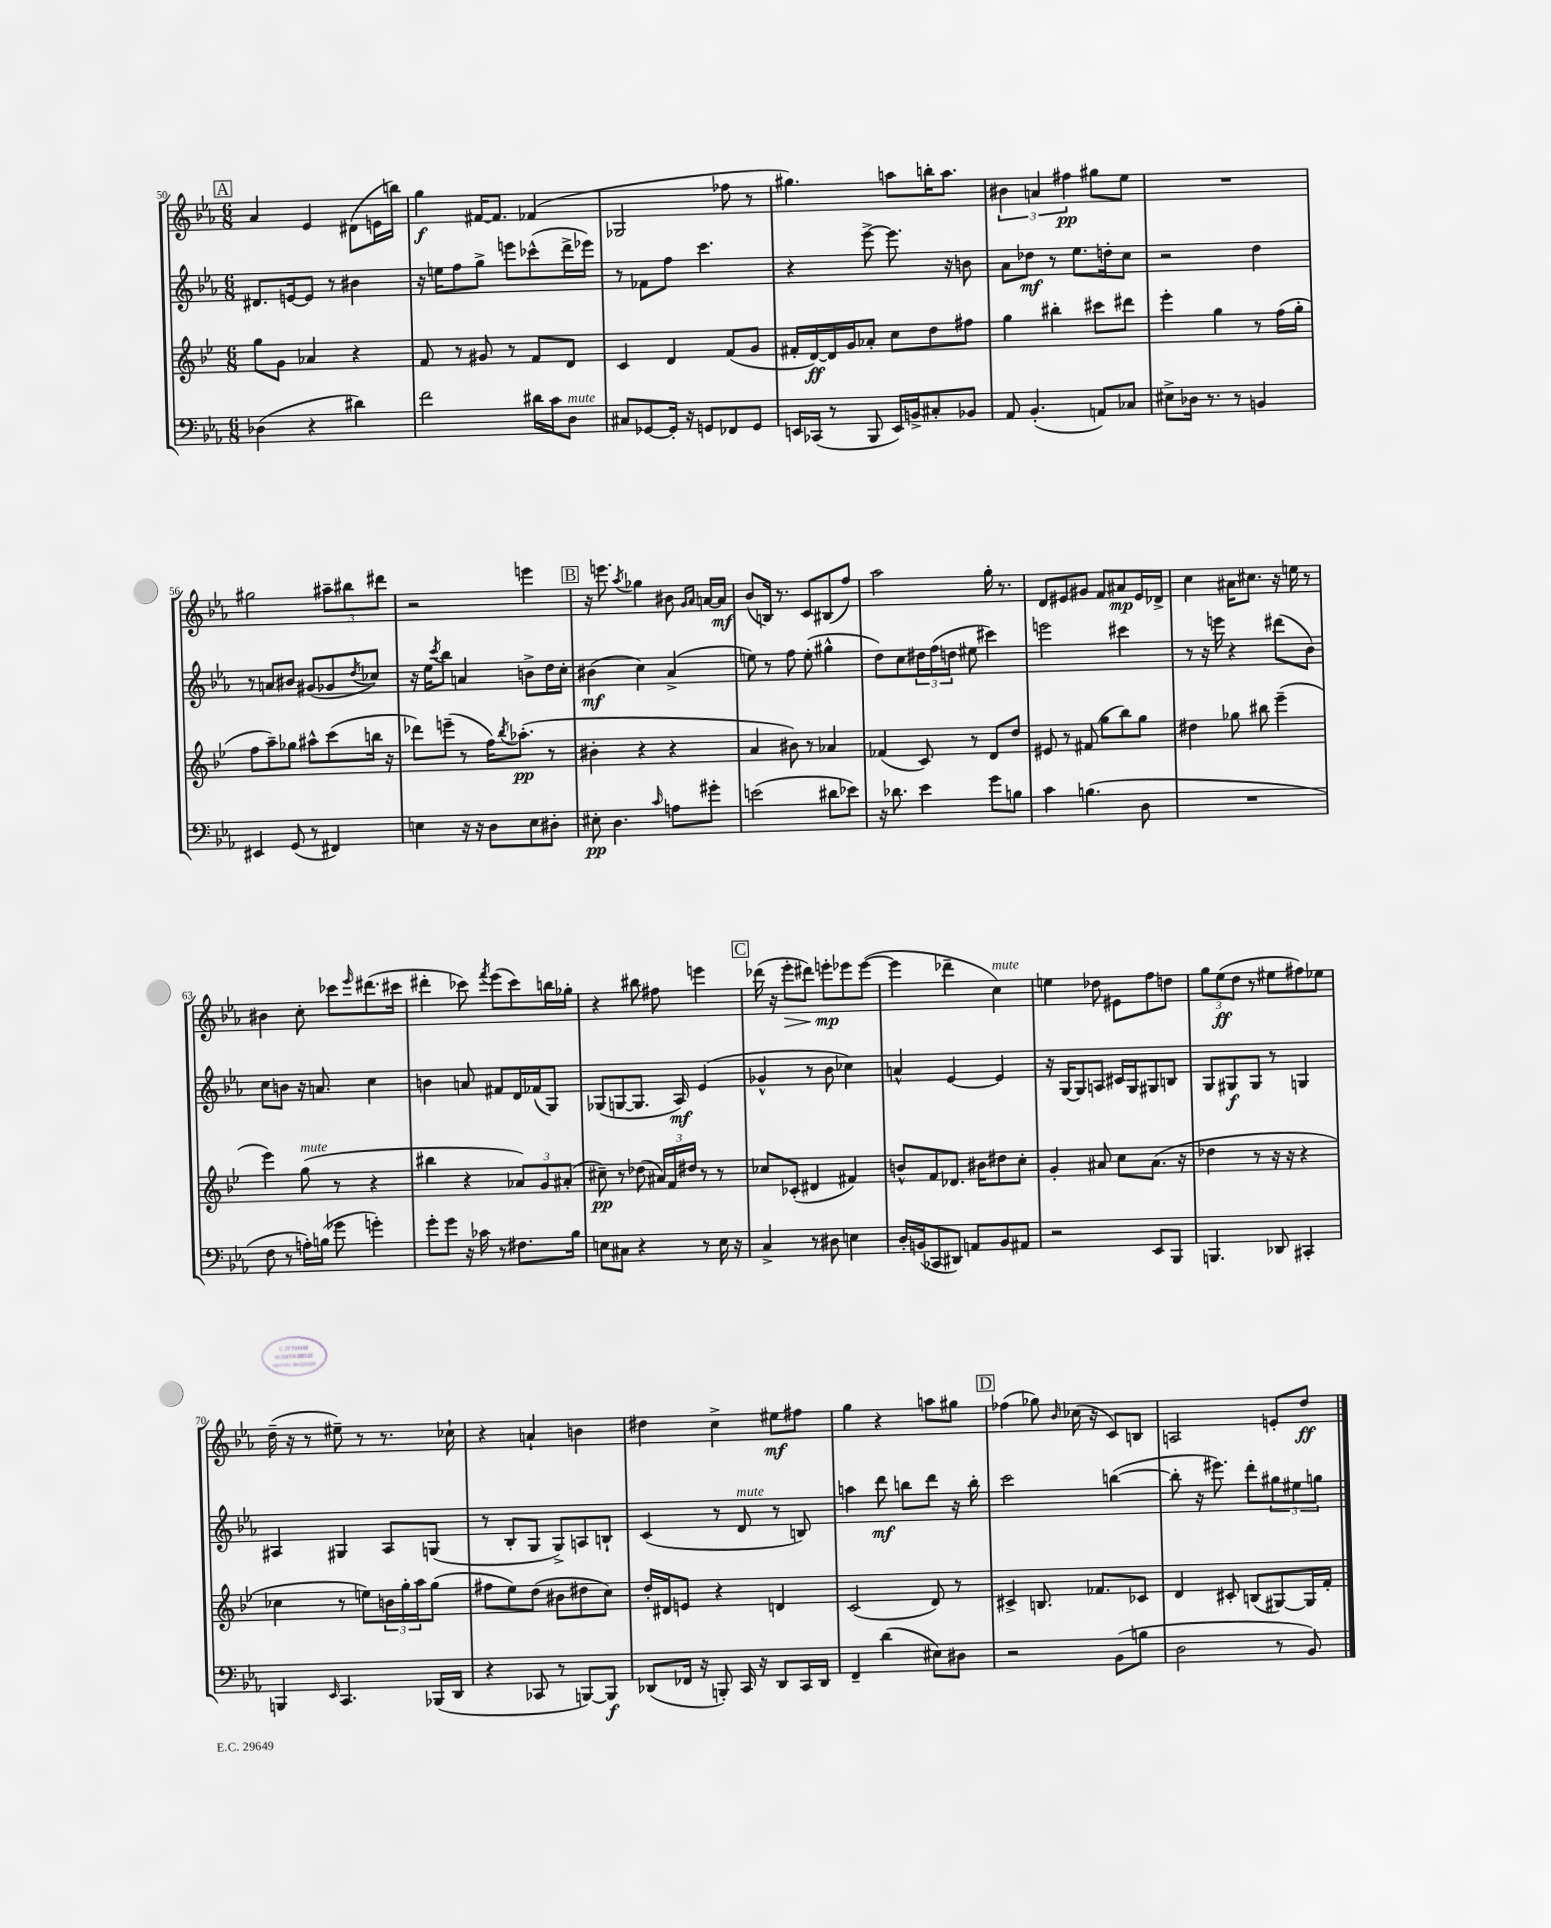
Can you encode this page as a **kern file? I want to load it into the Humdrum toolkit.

**kern	**kern	**kern	**kern
*staff4	*staff3	*staff2	*staff1
*clefF4	*clefG2	*clefG2	*clefG2
*k[b-e-a-]	*k[b-e-]	*k[b-e-a-]	*k[b-e-a-]
*M6/8	*M6/8	*M6/8	*M6/8
(4D-	8gg	8.d#	4a-
.	8g	.	.
.	.	[16e	.
4r	4a-	8e]	4e-
.	.	8r	.
4d#)	4r	4b#	(8d#
.	.	.	16e
.	.	.	16bb)
=	=	=	=
2f	8f	16r	4gg
.	.	16ee	.
.	8r	8ff	.
.	8g#	8gg^	[16f#
.	.	.	8.f#]
.	8r	8eee	.
16d#	8f	(8ccc-^^	(4f-
16c	.	.	.
8D	8d	16ddd^	.
.	.	16eee-)	.
=	=	=	=
8C#	4c	8r	2G-
[8GG-	.	8f-	.
16GG-']	4d	8ff	.
16r	.	.	.
8GG	.	4.ccc	.
8FF-	(8f	.	8ff-
8GG	8g	.	8r
=	=	=	=
16EE	16f#'	4r	4.gg#)
(16CC-	[16d)	.	.
8r	16d]	.	.
.	16g	.	.
8BBB-	8a-'	[8eee-^	.
16EE)	8cc	8.eee-]	8aa
16BB^	.	.	.
8C#'	8dd	.	16bb'
.	.	16r	8.aa
8BB-	8ff#	8b	.
=	=	=	=
8AA-	4gg	8a-	6b#
(4.BB-'	.	8dd-	.
.	.	.	6a
.	4bb#'	8r	.
.	.	.	6ff#
.	.	8.ee-	.
8AA)	8ccc#	.	8gg#
.	.	16dd'	.
8C-	8ddd#	8cc	8ee-
=	=	=	=
8E#^	4eee-'	2r	2.r
16D-	.	.	.
8.r	.	.	.
.	4gg	.	.
8r	.	.	.
4BB	8r	4dd	.
.	(16ff	.	.
.	16gg'	.	.
=	=	=	=
4EE#	8ff	8r	2gg#
.	8aa~)	8a	.
(8GG	8gg-	8b#	.
8r	8aa#^^	(8g#	.
4FF#)	(8ccc	8g-	12aa#~
.	.	.	12bb#
.	.	8qdd	.
.	16bb	8cc-)	.
.	.	.	12ddd#
.	16r	.	.
=	=	=	=
4E	8ddd-)	16r	2r
.	.	16ee-	.
.	.	8qccc	.
.	(8eee~	8bb-	.
16r	8r	4a	.
16r	.	.	.
8D	16ff)	.	.
.	8qbb-	.	.
.	(8.aa-'	.	.
8E	.	8b^	4eee
8D#'	8r	16dd	.
.	.	16cc'	.
=	=	=	=
8E#'	4b#'	(4b#	16r
.	.	.	8.eee
4.D	.	.	.
.	.	.	8qaa-
.	4r	4cc)	4gg-
16qqc	.	.	.
8A	4r	(4a-^	8b#
.	.	.	16qqg
.	.	.	16qqa-
8g#'	.	.	[16a
.	.	.	16a]
=	=	=	=
(2e	4a	8ee)	(8b-
.	.	8r	16B)
.	.	.	8.r
.	8b#)	8ff	.
.	8r	(8ee'	8c
8d#	4a-	4gg#^^	(8B#
8e-)	.	.	8ff)
=	=	=	=
16r	(4f-	8dd)	2aa-
8.d-	.	.	.
.	.	8cc	.
4e-	8c)	24dd#	.
.	.	(24ff	.
.	.	24dd	.
.	8r	8ee#	.
8g	8d	4ccc#)	16gg'
.	.	.	8.r
8B	8dd	.	.
=	=	=	=
4c	8e#	2eee	8d
.	8r	.	8e#
(4.B	(8f#	.	8g#
.	8gg	.	8f
.	8bb-)	4ccc#	8a#
8D	8gg	.	16e#
.	.	.	16d-^
=	=	=	=
2.r	4dd#	8r	4cc
.	.	16r	.
.	.	16eee	.
.	8gg-	4r	16a#
.	.	.	8.cc#
.	8bb#	.	.
.	(4eee-~	(8ddd#	16r
.	.	.	16ee
.	.	8b-)	8r
=	=	=	=
8F	4eee-)	8cc	4b#
8r	.	8b	.
16A')	(8gg	16r	8cc'
(16B	.	8.a	.
8g-	8r	.	8ccc-
.	.	.	16qqeee-
4g')	4r	4cc	(8.ddd#
.	.	.	16ccc#
=	=	=	=
8g'	4bb#	4b	4ddd#'
8g	.	.	.
16r	4r	8a	8ccc-)
16c-	.	.	.
.	.	.	8qfff
8r	.	8f#	(8eee-
8.F#	12a-)	16d	8ccc-)
.	.	(16f-	.
.	12g	.	.
.	.	8G)	16bb
.	(12a#'	.	.
16B-	.	.	16gg-'
=	=	=	=
8E	8cc#~)	(8G-	4r
8C#	8r	[8G	.
4r	(8dd-	8.G]	8bb#
.	24a#)	.	8ff#
.	24f	.	.
.	.	16A-)	.
.	24dd#	.	.
8r	8r	(4e-	4eee
16E	8r	.	.
16r	.	.	.
=	=	=	=
4C^	8cc-	4g-^^	(16ddd-
.	.	.	16r
.	(8c-'	.	8eee-'
8r	4d#	8r	8ddd#)
8D#	.	8b-	8eee'
4E	4f#)	4cc-)	8eee-
.	.	.	([8eee-
=	=	=	=
16D'	8b^^	4a^^	4eee-]
(16BB	.	.	.
8CC-	8f	.	.
8DD#)	8.d-	[4e-	4ddd-~
8AA	.	.	.
.	16b#	.	.
8BB	8dd#	4e-]	4cc)
8AA#	8cc'	.	.
=	=	=	=
2r	4g'	16r	4ee
.	.	[16G	.
.	.	8G]	.
.	8a#	8A	8dd-
.	8cc	16c#	8e#
.	.	16G	.
8EE-	(8.a#	8G#	8ff
8BBB-	.	8B	8dd
.	16r	.	.
=	=	=	=
4.BBB	4dd-	8G	12gg
.	.	.	(12ee-
.	.	8G#	.
.	.	.	12dd
.	8r	8G#	8r
8DD-	16r	8r	8ee#
.	16r	.	.
4CC#'	4r	4G	8ff#)
.	.	.	8ee-
=	=	=	=
4BBB	4cc-	4A#	(16dd~
.	.	.	16r
.	.	.	8r
16qqEE-	.	.	.
4.CC	8r	4G#	8ee#~)
.	8ee)	.	8r
.	24b	8A#	8.r
.	24gg'	.	.
.	24aa	.	.
(16BBB-	(8gg	(8G	.
16DD	.	.	16cc-`
=	=	=	=
4r	8ff#	8r	4r
.	8ee-)	8B-'	.
8CC-	(8dd	8G	4a`
8r	8b#	8G^)	.
[8BBB)	8dd#	8A	4b
8BBB]	8cc)	8B`	.
=	=	=	=
(8DD-	16dd'	(4c	4dd#
.	16d#	.	.
16FF-	8e	.	.
16r	.	.	.
8BBB')	4r	8r	4cc^
16CC	.	8d	.
16r	.	.	.
8DD-	4d	8r	8ee#
16CC	.	8B)	8ff#
16DD-	.	.	.
=	=	=	=
4FF~	(2c	4aa	4gg
(4d	.	8ddd	4r
.	.	8bb	.
8E#)	8d)	8ddd	8aa
8D#	8r	16r	8gg#
.	.	16bb'	.
=	=	=	=
2r	4c#^	2ccc	(4ff-
.	8.B	.	8gg-)
.	.	.	16qqb-
.	.	.	(16cc-
.	8.f-	.	16r
(8BB-	.	([4bb	8c)
8B	8c-	.	8B
=	=	=	=
2D	4d	8bb']	2A
.	.	16r	.
.	.	8.eee#)	.
.	8c#'	.	.
.	(8B	8ddd'	.
8r	[8G#)	12gg#	8e'
.	.	12ee#	.
8BB-)	16G#]	.	8dd
.	.	12gg	.
.	16f'	.	.
==	==	==	==
*-	*-	*-	*-
